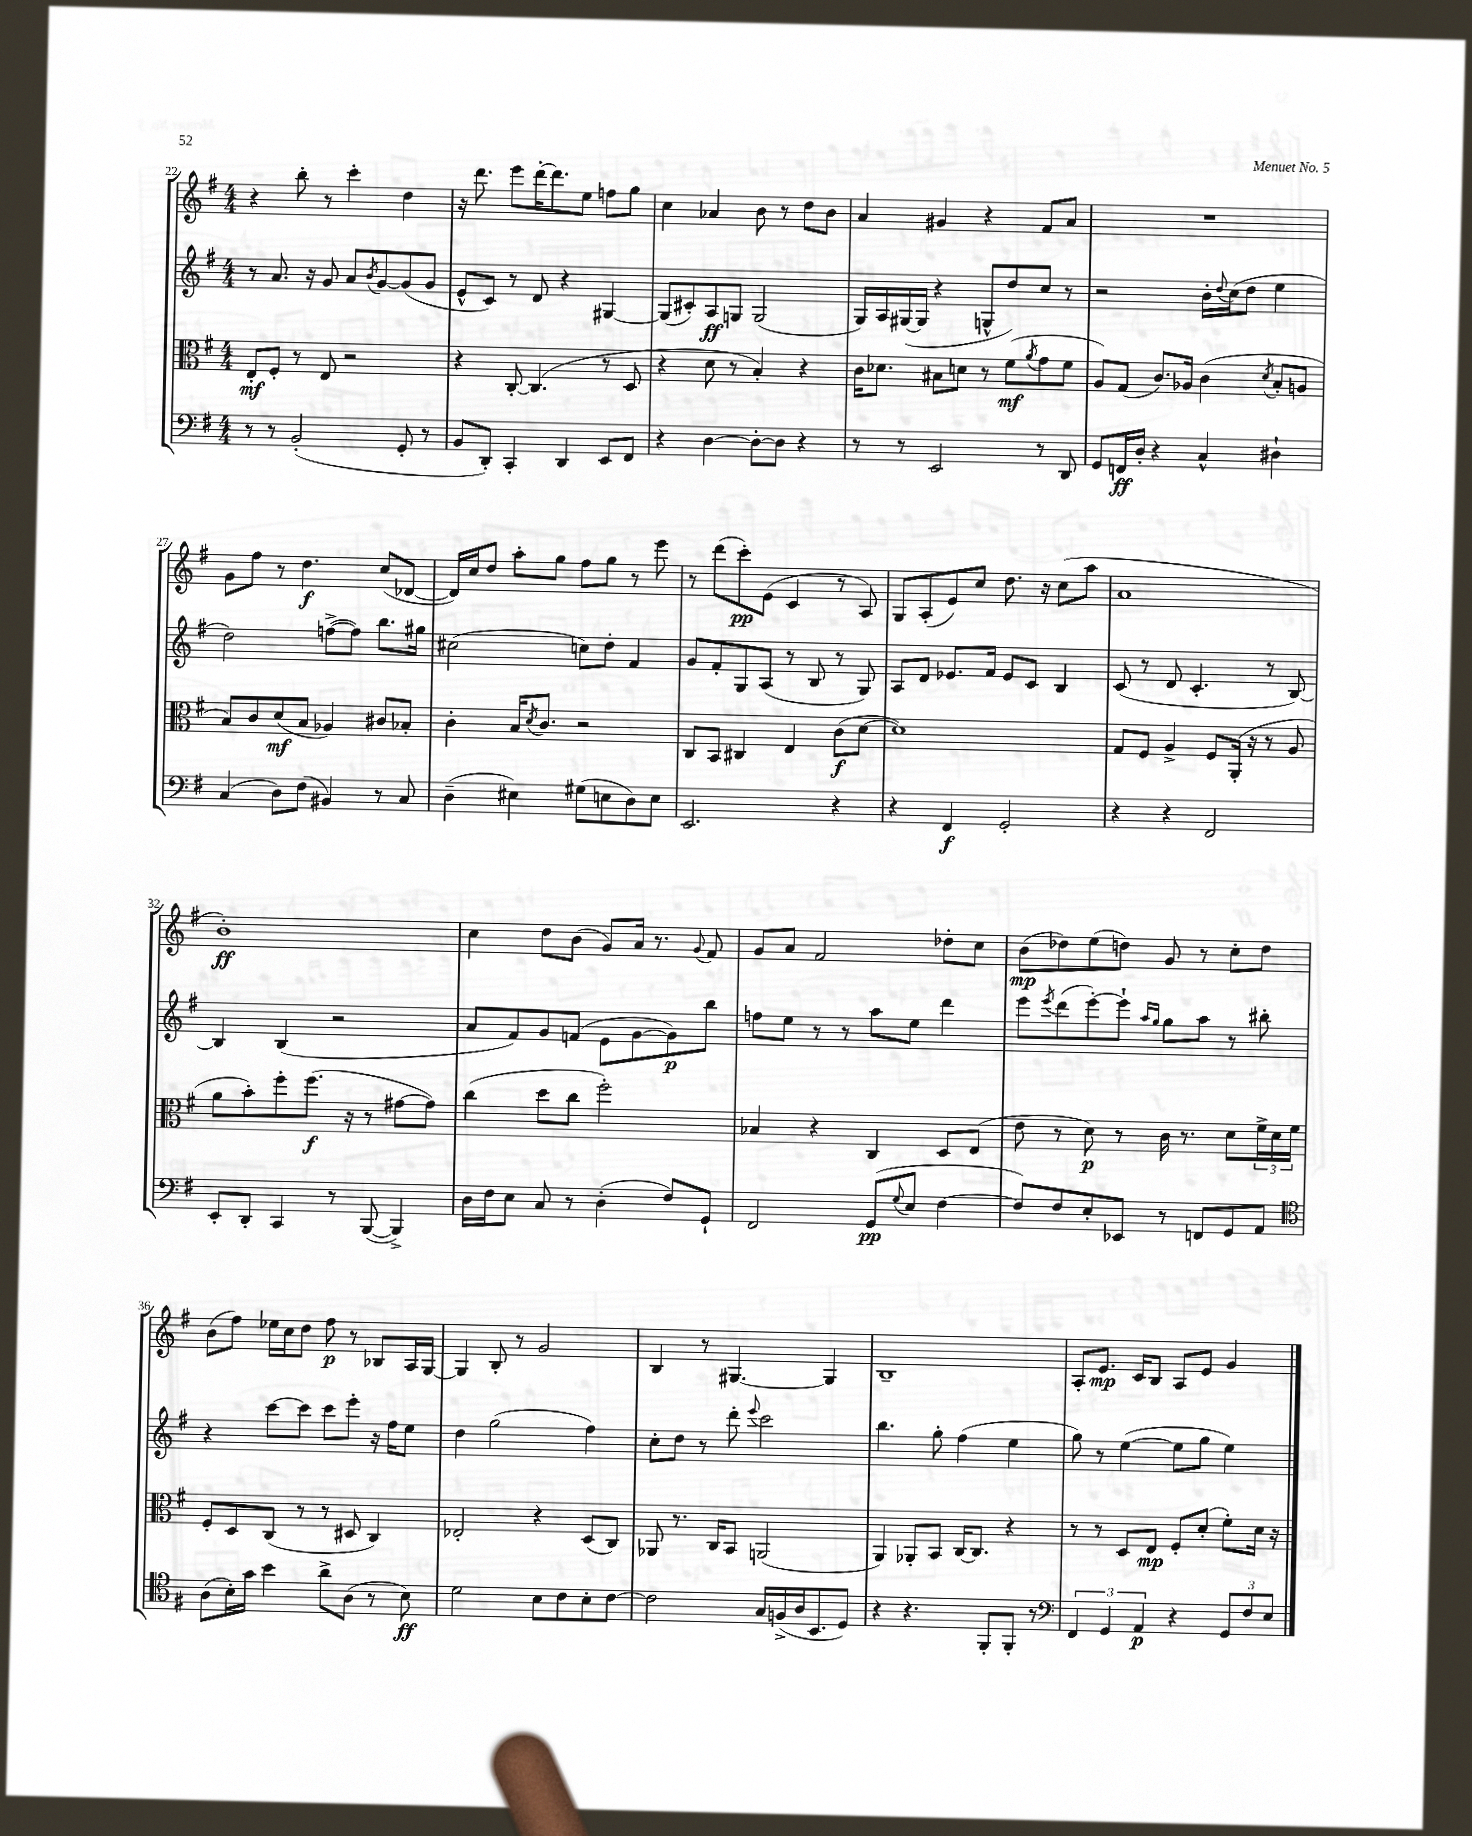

**kern	**kern	**kern	**kern
*staff4	*staff3	*staff2	*staff1
*clefF4	*clefC3	*clefG2	*clefG2
*k[f#]	*k[f#]	*k[f#]	*k[f#]
*M4/4	*M4/4	*M4/4	*M4/4
8r	8E'/L	8r	4r
8r	8F#'/J	8.a/	.
(2BB'/	8r	.	8bb'\
.	.	16r	.
.	8E/	8g/	8r
.	2r	8a/L	4ccc'\
.	.	8qb/	.
.	.	[8g/	.
8GG'/	.	(8g/]	4dd\
8r	.	8g/J	.
=	=	=	=
8BB/L	4r	8e^^/L	16r
.	.	.	8.ddd\
8DD'/J)	.	8c/J)	.
4CC'/	[8C'/	8r	8eee\L
.	(4.C/]	8d/	[16ddd'\K
.	.	.	8.ddd\]
4DD/	.	4r	.
.	.	.	8ee\J
8EE/L	8r	[4G#/	8ff\L
8FF#/J	8D/	.	8gg\J
=	=	=	=
4r	4r	(8G#/]L	4cc\
.	.	8c#'/)	.
[4D\	8d\	8A/	4a-/
.	8r	8G/J	.
8D'\_L	4B'/)	(2G/	8b\
8D\]J	.	.	8r
4r	4r	.	8dd\L
.	.	.	8b\J
=	=	=	=
8r	16c\LK	16G/LL)	4a/
.	8.d-\J	16A/	.
8r	.	([16G#/	.
.	.	16G#/]JJ	.
2EE/	8B#\L	4r	4g#/
.	8d\J	.	.
.	8r	8G^^/L	4r
.	(8f#\L	8dd/)	.
.	8qa/	.	.
8r	8g\	8cc/J	8f#/L
8DD/	8f#\J	8r	8a/J
=	=	=	=
8GG/L	8A/L)	2r	1r
16FF/L	(8G/J	.	.
16D'/JJ	.	.	.
4r	8.c/L)	.	.
.	16A-/Jk	.	.
4C^^/	(4c\	16b'\LL	.
.	.	8qqdd/	.
.	.	(16cc\J	.
.	.	8dd\J	.
.	8qd/	.	.
4D#`\	8B'/L	4ee\	.
.	8A/J	.	.
=	=	=	=
(4C/	8B/L)	2dd\)	8g\L
.	8c/	.	8ff#\J
8D\L)	(8d/	.	8r
(8F#\J	8B/J	.	4.dd\
4BB#/)	4A-/)	([8ff^\L	.
.	.	8ff\]J)	.
8r	8c#/L	8.bb\L	(8cc/L
8C/	8B-'/J	.	[8d-/J
.	.	16gg#\Jk	.
=	=	=	=
(4D~\	4c'\	(2cc#\	16d-/]LL)
.	.	.	16cc/J
.	.	.	8dd/J
4E#\)	16B/LK	.	8aa'\L
.	8qd/	.	.
.	8.c/J	.	.
.	.	.	8gg\J
(8G#\L	2r	8cc\L)	8ff#\L
8E\	.	8dd'\J	8gg\J
8D\)	.	4f#/	8r
8E\J	.	.	8eee\
=	=	=	=
2.EE/	8C/L	8g/L	8r
.	8BB/J	8f#'/	(8ddd\L
.	4C#/	8G/	8ccc'\)
.	.	(8A/J	(8e\J
.	4E/	8r	4c/
.	.	8B/	.
4r	(8c\L	8r	8r
.	[8d\J	8G/)	8A/)
=	=	=	=
4r	1d])	8A/L	8G/L
.	.	8d/J	(8A'/
4FF#/	.	8.e-/L	8e/)
.	.	.	8cc/J
.	.	16f#/Jk	.
2GG'/	.	8e-/L	8.dd\
.	.	8c/J	.
.	.	.	16r
.	.	4B/	(8cc\L
.	.	.	8aa\J
=	=	=	=
4r	8G/L	(8c/	1a
.	8F#/J	8r	.
4r	4A^/	8d/	.
.	.	4.c'/	.
2FF#/	8F#/L	.	.
.	(16AA'/Jk	.	.
.	16r	.	.
.	8r	8r	.
.	8A/	[8B/)	.
=	=	=	=
8EE'/L	8a\L	4B/]	1b')
8DD'/J	8b'\)	.	.
4CC/	8ff#'\	(4B/	.
.	(8.ff#\J	.	.
8r	.	2r	.
.	16r	.	.
([8BBB/	8r	.	.
4BBB^/])	[8g#\L	.	.
.	8g#\]J)	.	.
=	=	=	=
16D\LL	(4cc\	8a/L	4cc\
16F#\J	.	.	.
8E\J	.	8f#/)	.
8C/	8dd\L	8g/	8dd\L
8r	8cc\J	(8f/J	(8b\J
(4D'\	2ff#'\)	8e\L	8g/L)
.	.	[8g\	16a/Jk
.	.	.	8.r
8F#/L)	.	8g\])	.
.	.	.	8qqg/
8GG`/J	.	8bb\J	8f#/
=	=	=	=
2FF#/	4B-/	8ff\L	8g/L
.	.	8ee\J	8a/J
.	4r	8r	2f#/
.	.	8r	.
(8GG/L	4C/	8aa\L	.
8qqG/	.	.	.
8E/J	.	8ee\J	.
[4F#\	8D/L	4ddd\	8dd-'\L
.	(8E/J	.	8cc\J
=	=	=	=
8F#/]L)	8e\	8eee\L	(8b\L
.	.	8qeee/	.
8F#/	8r	(8ddd\	8dd-\)
8E'/	8d\)	[8eee'\)	(8ee\
8EE-/J	8r	8eee`\]J	8dd\J)
.	.	16qqaa/LL	.
.	.	16qqgg/JJ	.
8r	16c\	8gg\L	8g/
.	8.r	.	.
8FF/L	.	8aa\J	8r
8GG/	8d\L	8r	8cc'\L
8AA/J	24f#^\L	8bb#'\	8dd\J
.	24d\	.	.
.	24f#\JJ	.	.
=	=	=	=
*clefC4	*	*	*
(8A\L	8F#'/L	4r	(8b\L
16B'\L)	8D/	.	8ff#\J)
16g\JJ	.	.	.
4b\	(8C/J	[8ccc\L	16ee-\LL
.	.	.	16cc\J
.	8r	8ccc\]J	8dd\J
8a^\L	8r	8ccc\L	8ff#\
(8A\J	8D#/	8eee'\J	8r
8r	4C/)	16r	8B-/L
.	.	16ff#\LK	.
8B\)	.	8ee\J	16A/L
.	.	.	[16G/JJ
=	=	=	=
2d\	2E-'/	4dd\	4G/]
.	.	(2gg\	8B'/
.	.	.	8r
8B\L	4r	.	2g/
8c\	.	.	.
8B'\	(8D/L	4ff#\)	.
[8c\J	8C/J)	.	.
=	=	=	=
2c\]	8AA-/	8cc'\L	4B/
.	8.r	8dd\J	.
.	.	8r	8r
.	16C/LK	.	.
.	8BB/J	8ddd'\	[4.G#/
.	.	8qqeee/	.
16G/LL	(2AA/	2ccc\	.
(16F^/	.	.	.
16A/J	.	.	.
8.BB/	.	.	.
.	.	.	4G#/]
8D/J)	.	.	.
=	=	=	=
4r	4AA/)	4.bb\	1B~
4.r	8AA-'/L	.	.
.	8BB/J	8gg'\	.
.	[16C/LK	(4ff#\	.
.	8.C/]J	.	.
8FF#'/L	.	.	.
8FF#'/J	4r	4ee\	.
8r	.	.	.
=	=	=	=
*clefF4	*	*	*
6FF#/	8r	8gg\)	8A'/L
.	8r	8r	8.e/J
6GG/	.	.	.
.	8D/L	([4ee\	.
.	.	.	16c/LK
6AA/	.	.	.
.	8E/J	.	8B/J
4r	8F#'/L	8ee\]L	8A/L
.	(8d'/J	8gg\J	8e/J
12GG/L	8f#'\L)	4ee\)	4g/
12F#/	.	.	.
.	16d\Jk	.	.
12E/J	.	.	.
.	16r	.	.
==	==	==	==
*-	*-	*-	*-
